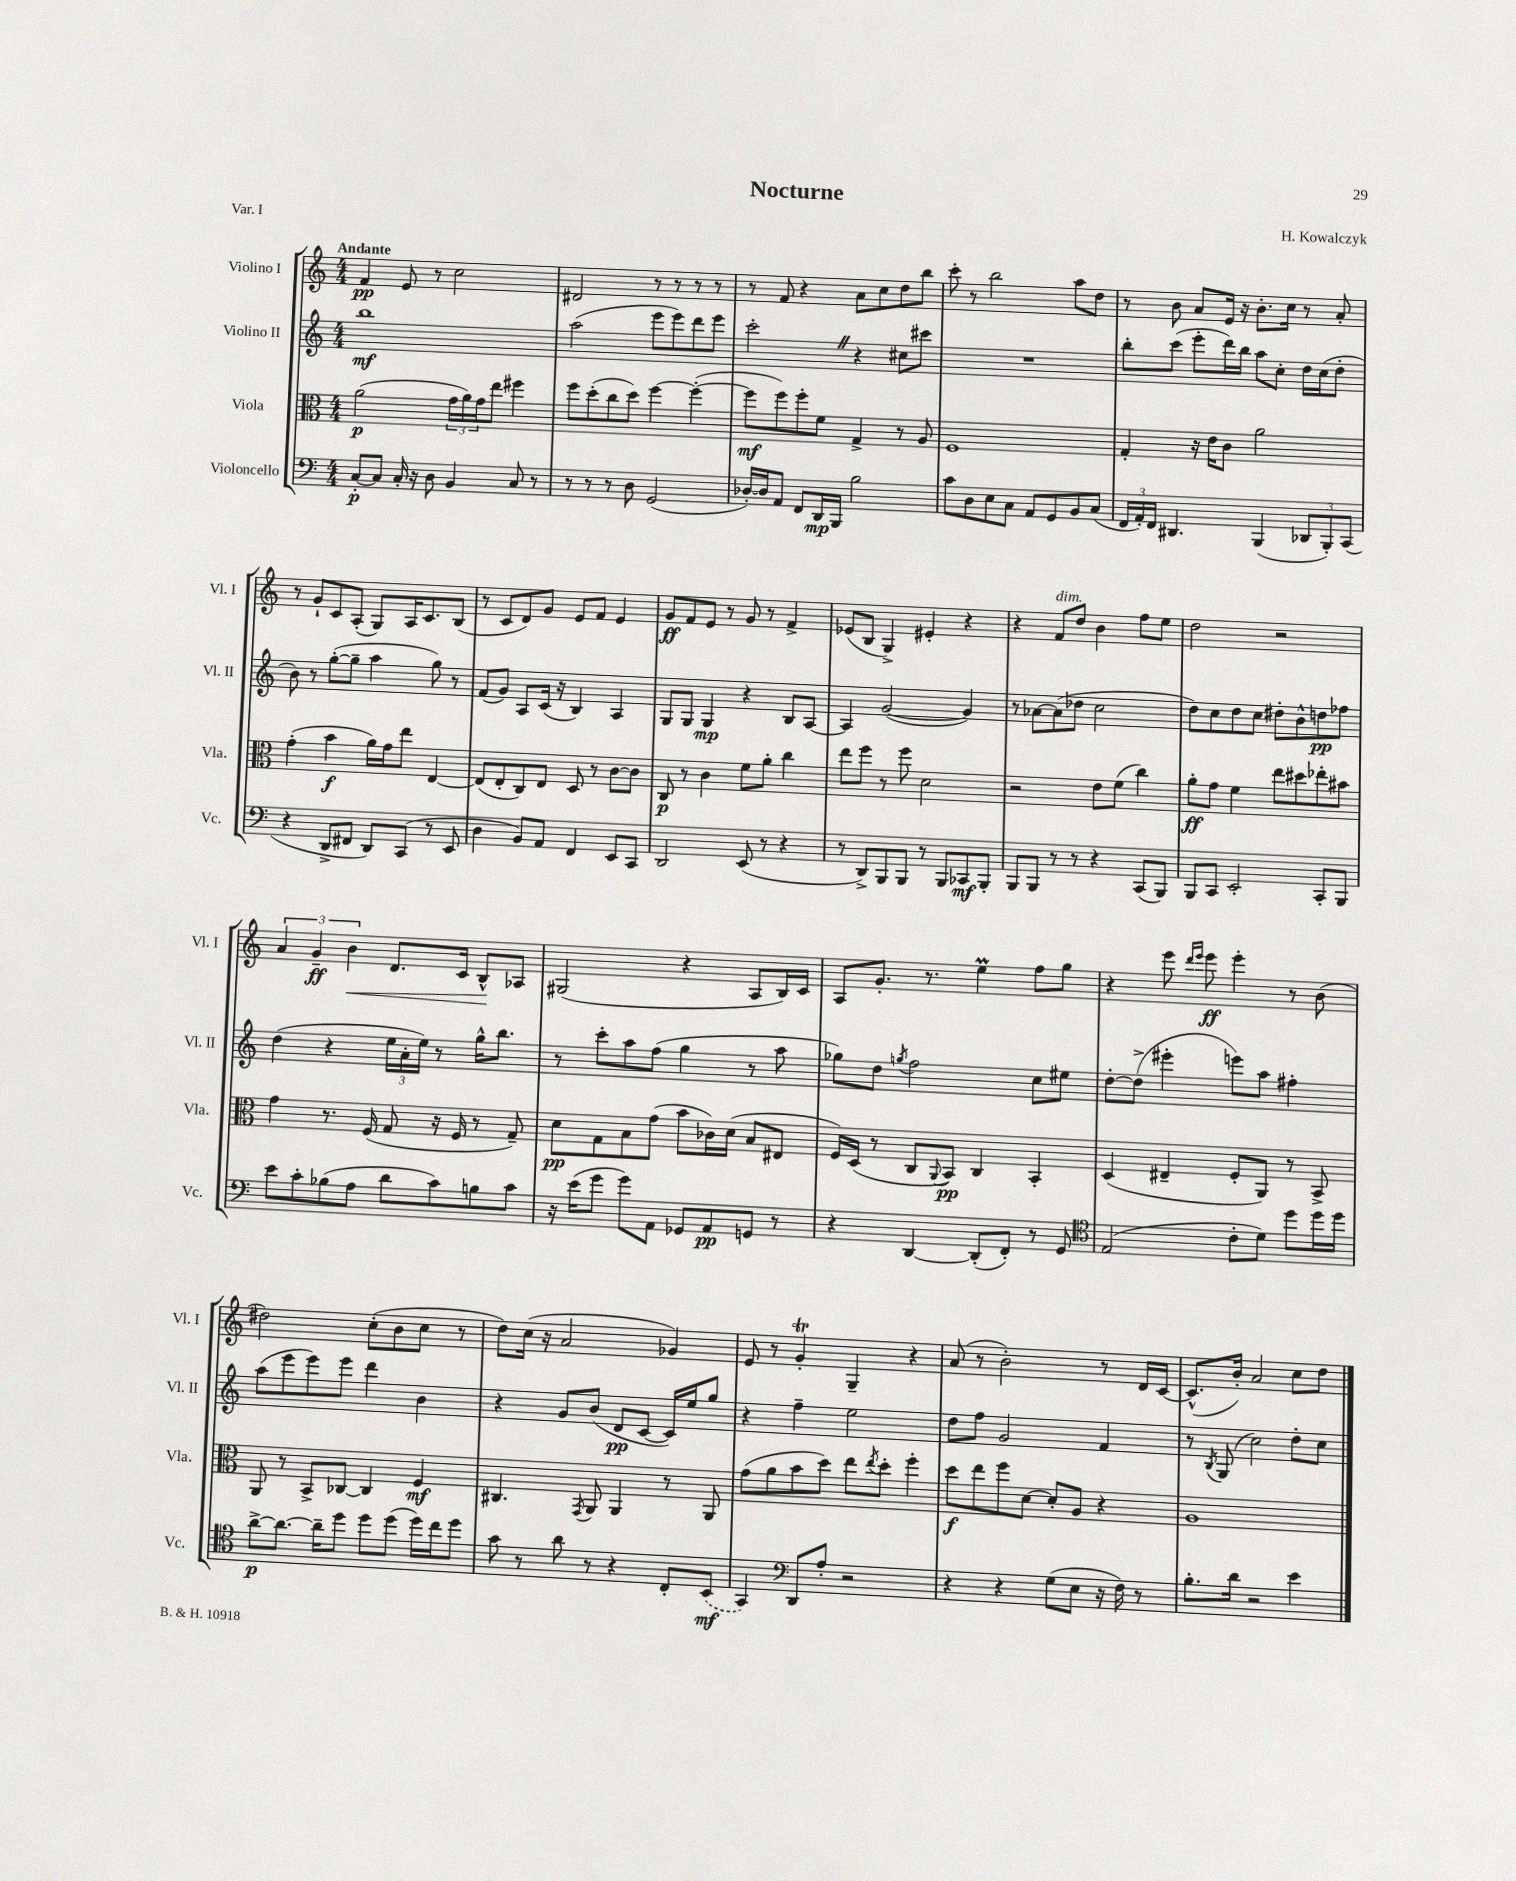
\header { title = "Nocturne" composer = "H. Kowalczyk" piece = "Var. I" }
<<
\new StaffGroup <<
\new Staff = "s0" \with { instrumentName = "Violino I" shortInstrumentName = "Vl. I" } {
    \clef treble \key c \major \numericTimeSignature \time 4/4 \tempo "Andante"
    f'4\pp e'8 r8 c''2 |
    dis'2 r8 r8 r8 r8 |
    r8 f'8 r4 a'8 c''8 d''8 b''8 |
    c'''8-. r8 b''2 a''8 d''8 |
    r8 b'8 a'8 e'16 r16 b'8.-. c''16 r8 a'8-. |
    r8 g'8-! c'8 a8-.( g8) a16 c'8. b8( |
    r8 c'8 d'8) g'8 e'8 f'8 e'4 |
    g'8\ff f'8 e'8 r8 g'8 r8 f'4-> |
    ees'8( b8 g4->) eis'4-. r4 |
    r4 f'8^\markup { \italic "dim." } d''8 b'4 f''8 e''8 |
    d''2 r2 |
    \tuplet 3/2 { a'4 g'4--\ff b'4\< } d'8. c'16 b8-^\! aes8 |
    gis2( r4 a8 b16) c'16 |
    a8 g'8.-. r8. e''4\prall f''8 g''8 |
    r4 e'''8 \grace { d'''16 e'''16 } e'''8\ff e'''4-. r8 b'8( |
    dis''2) c''8-.( b'8 c''8 r8 |
    d''8) c''16( r16 a'2 ges'4) |
    e'8 r8 g'4-.\trill g4-- r4 |
    a'8( r8 b'2-.) r8 d'16 c'16~ |
    c'8.-^( b'16-.) a'2 c''8 d''8 \bar "|." |
}
\new Staff = "s1" \with { instrumentName = "Violino II" shortInstrumentName = "Vl. II" } {
    \clef treble \key c \major \numericTimeSignature \time 4/4
    b''1\mf |
    a''2( e'''8 e'''8) d'''8 e'''8 |
    c'''2-. \once \override BreathingSign.text = \markup { \musicglyph "scripts.caesura.straight" } \breathe r4 cis''8 cis'''8 |
    R1 |
    b''8-. c'''8( e'''8-. d'''16) b''16 a''8 c''8-. d''16 c''16( d''8-. |
    b'8) r8 g''8~-.( g''8-- a''4 g''8) r8 |
    f'8( g'8) a8 c'16( r16 b4) a4 |
    g8 g8 g4\mp r4 b8 a8~ |
    a4 g'2~( g'4) |
    r8 aes'8~ aes'8( des''8 c''2 |
    d''8) c''8 d''8 c''8 dis''8-. b'8-^ d''8\pp fes''8 |
    d''4( r4 \tuplet 3/2 { e''16 a'16-. e''16) } r8 g''16-^ b''8. |
    r8 c'''8-. a''8 f''8( g''4 r8 a''8 |
    ges''8) d''8 \acciaccatura { g''8 } f''2 c''8 eis''8 |
    d''8~-. d''8->( eis'''4-. e'''8) a''8 fis''4-. |
    a''8( e'''8 e'''8) e'''8 d'''4 b'4 |
    r4 g'8 b'8( d'8\pp c'8~ c'16) e''16 g''8 |
    r4 f''4-- e''2 |
    d''8 f''8 g'2 f'4 |
    r8 \acciaccatura { b8 } g8( c''2) d''8-. c''8 \bar "|." |
}
\new Staff = "s2" \with { instrumentName = "Viola" shortInstrumentName = "Vla." } {
    \clef alto \key c \major \numericTimeSignature \time 4/4
    a'2\p( \tuplet 3/2 { g'16 a'16) g'16 } e''8 fis''4 |
    f''8 d''8-.( c''8 d''8) f''4~ f''4~-.( |
    f''8\mf f''8) f''8-. f'8 g4-> r8 a8 |
    f1 |
    g4-. r16 e'16 c'8 a'2 |
    g'4-.( b'4\f a'16) g'16 e''8 e4~ |
    e8( e8-. c8) e8 d8 r8 c'8~ c'8 |
    c8\p r8 c'4 f'8 a'8-. c''4 |
    e''8 f''8 r8 f''8 d'2 |
    r2 e'8 f'8( c''4) |
    a'8-.\ff g'8 f'4 e''8 dis''8 ees''8-. bis'8 |
    g'4 r8. f16( g8 r16 f16 r8 g8--) |
    d'8\pp g8 b8 g'8( b'8 ces'16) d'16( b8 eis8 |
    f16) d16( r8 c8 \appoggiatura { a,8 } b,8\pp) c4 b,4-. |
    d4( eis4-- f8-. a,8) r8 b,8-> |
    a,8 r8 b,8-> ces8~ ces4 f4\mf |
    cis4. \acciaccatura { g,8 } a,8 a,4 r8 a,8 |
    g'8( a'8 b'8 d''8) e''8 \acciaccatura { e''8 } d''8-. f''4-. |
    d''8\f e''8 f''8 d'8~ d'8-. a8 r4 |
    a1 \bar "|." |
}
\new Staff = "s3" \with { instrumentName = "Violoncello" shortInstrumentName = "Vc." } {
    \clef bass \key c \major \numericTimeSignature \time 4/4
    c8~-.\p c8 c16-. r16 d8 b,4 c8 r8 |
    r8 r8 r8 d8 g,2( |
    des16~-.) des16 a,8 f,8 d,16\mp b,,16 b2 |
    c'8 d8 e8 c8 a,8 g,8 b,8 c8( |
    \tuplet 3/2 { f,16 a,16-.) f,16 } dis,4. b,,4( \tuplet 3/2 { des,8 b,,8-.) c,8( } |
    r4 d,8-> fis,8 d,8) c,8( r8 e,8 |
    d4 b,8) a,8 f,4 e,8 c,8 |
    d,2 e,8( r8 r4 |
    r8 d,8->) b,,8 b,,8 r8 b,,8 ces,8\mf b,,8-. |
    b,,8 b,,8 r8 r8 r4 c,8( b,,8) |
    b,,8 c,8 e,2-. c,8-. b,,8 |
    e'8 c'8-. bes8( a8 d'8 c'8) b8 c'8 |
    r16 e'16( g'8 g'8) a,8 ges,8 a,8\pp g,8 r8 |
    r4 d,4~ d,8-.( f,8-.) r8 g,8 |
    \clef tenor e2( c'8-. d'8) d''8 d''16 d''16 |
    a'8~->\p a'8.~ a'16-- d''8 d''8 d''8( d''16) c''16 d''8 |
    g'8 r8 a'8 r8 r4 c8-. \once \slurDashed b,8\mf( |
    g,4) \clef bass d,8 a8-. r2 |
    r4 r4 g8( e8 r16 f16) r8 |
    b8.-. d'16 r2 e'4 \bar "|." |
}
>>
>>
\layout { \context { \Score \remove "Bar_number_engraver" } }
